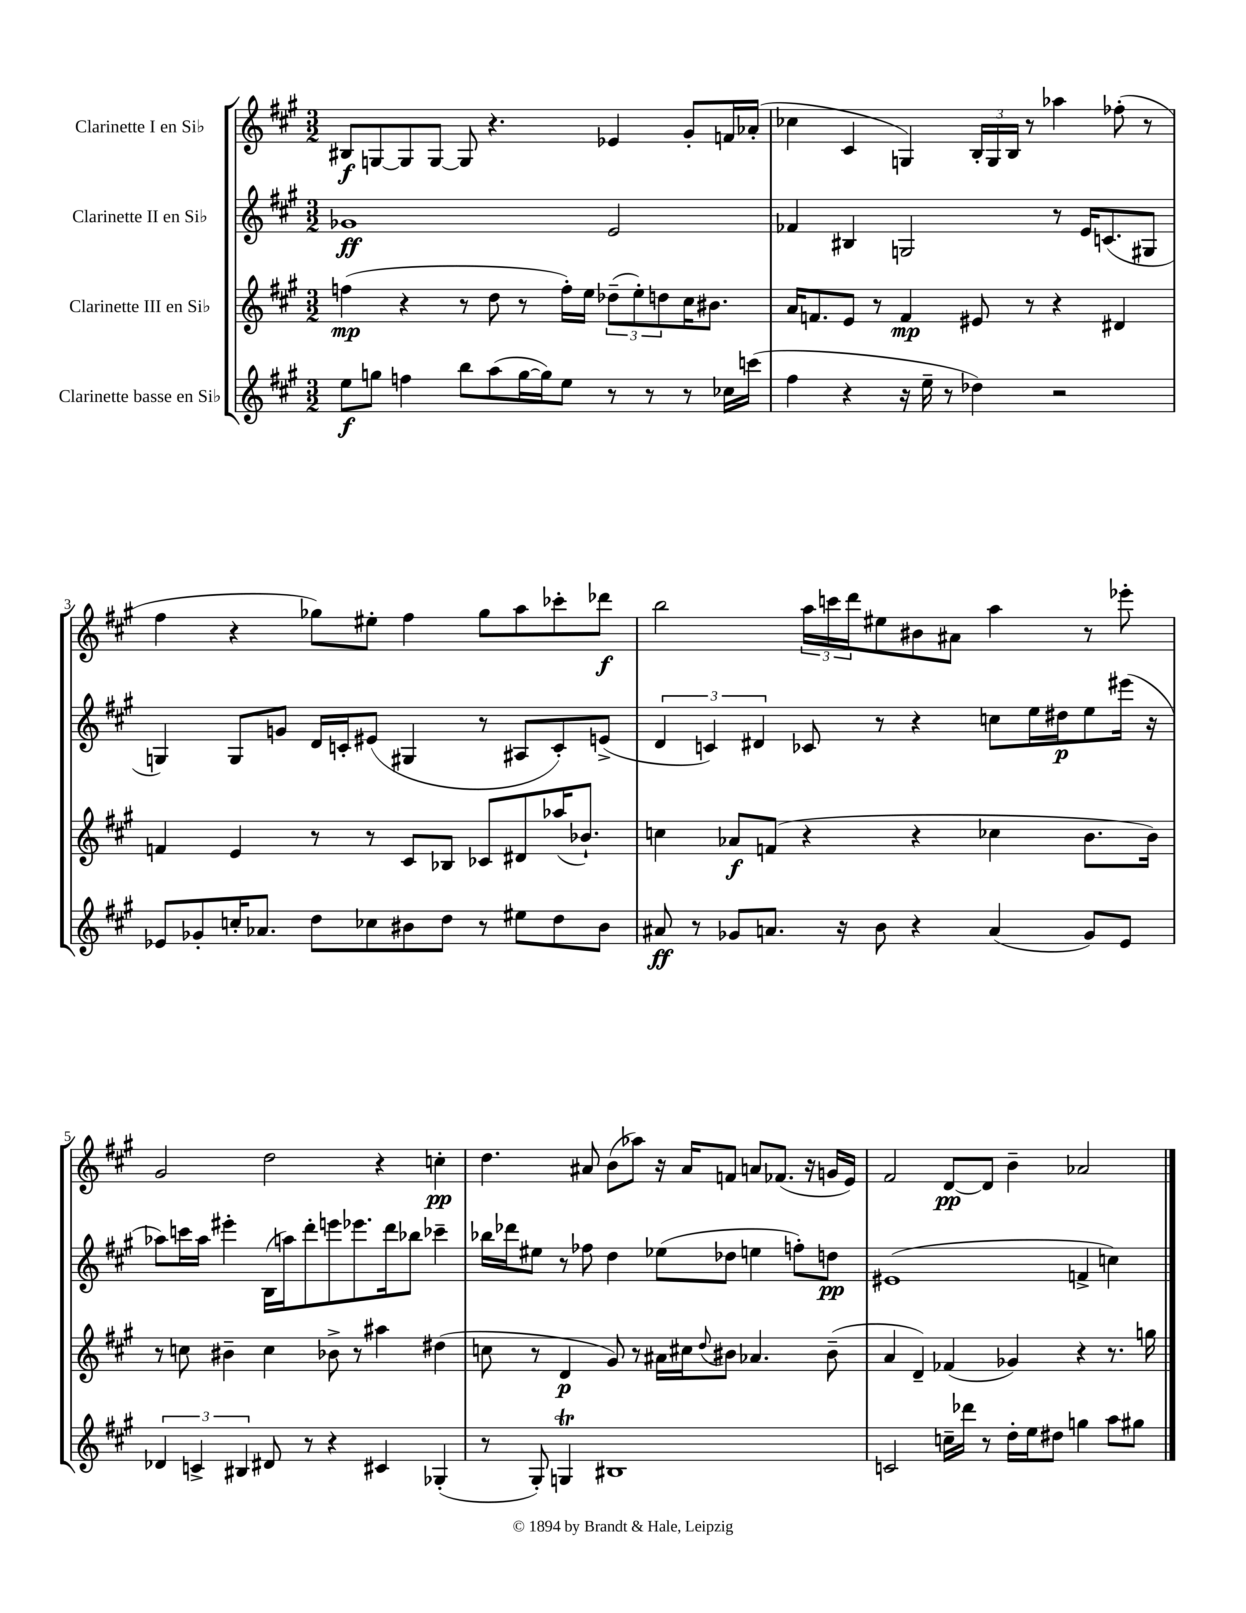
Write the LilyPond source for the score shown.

<<
\new StaffGroup <<
\new Staff = "s0" \with { instrumentName = "Clarinette I en Sib" } {
    \clef treble \key a \major \numericTimeSignature \time 3/2
    bis8\f g8~ g8 g8~ g8 r4. ees'4 gis'8-. f'16 aes'16-.( |
    ces''4 cis'4 g4) \tuplet 3/2 { b16-. g16 b16 } r8 aes''4 fes''8-.( r8 |
    fis''4 r4 ges''8) eis''8-. fis''4 ges''8 a''8 ces'''8-. des'''8\f |
    b''2 \tuplet 3/2 { a''16 c'''16 d'''16 } eis''8 bis'8 ais'8 a''4 r8 ees'''8-. |
    gis'2 d''2 r4 c''4-.\pp |
    d''4. ais'8 b'8( aes''8) r16 ais'16 f'8 a'8 fes'8.( r16 g'16 e'16) |
    fis'2 d'8~\pp d'8 b'4-- aes'2 \bar "|." |
}
\new Staff = "s1" \with { instrumentName = "Clarinette II en Sib" } {
    \clef treble \key a \major \numericTimeSignature \time 3/2
    ges'1\ff e'2 |
    fes'4 bis4 g2 r8 e'16 c'8.( gis8 |
    g4) g8 g'8 d'16 c'16-. eis'8( gis4 r8 ais8 c'8-.) e'8->( |
    \tuplet 3/2 { d'4 c'4) dis'4 } ces'8 r8 r4 c''8 e''16 dis''16\p e''8 eis'''16( r16 |
    aes''8) c'''16 aes''16 eis'''4-. b16( a''16) d'''8-. e'''8 ees'''8. d'''16 bes''8 ces'''4-- |
    bes''16 des'''16 eis''8 r8 fes''8 d''4 ees''8( des''8 e''4 f''8-.) d''8\pp |
    eis'1( f'4-> c''4) \bar "|." |
}
\new Staff = "s2" \with { instrumentName = "Clarinette III en Sib" } {
    \clef treble \key a \major \numericTimeSignature \time 3/2
    f''4\mp( r4 r8 d''8 r8 f''16-.) e''16 \tuplet 3/2 { des''8--( e''8-.) d''8 } cis''16 bis'8. |
    a'16 f'8. e'8 r8 f'4\mp eis'8 r8 r4 dis'4 |
    f'4 e'4 r8 r8 cis'8 bes8 ces'8 dis'8 aes''16( bes'8.-!) |
    c''4 aes'8\f f'8( r4 r4 ces''4 b'8. b'16) |
    r8 c''8 bis'4-- c''4 bes'8-> r8 ais''4 dis''4( |
    c''8 r8 d'4\p gis'8) r8 ais'16 cis''16 \appoggiatura { d''8 } bis'8 aes'4. bis'8--( |
    a'4 d'4--) fes'4( ges'4) r4 r8. g''16 \bar "|." |
}
\new Staff = "s3" \with { instrumentName = "Clarinette basse en Sib" } {
    \clef treble \key a \major \numericTimeSignature \time 3/2
    e''8\f g''8 f''4 b''8 a''8( g''16~ g''16) e''8 r8 r8 r8 ces''16 c'''16( |
    fis''4 r4 r16 e''16-- r8 des''4) r2 |
    ees'8 ges'8-. c''16-. aes'8. d''8 ces''8 bis'8 d''8 r8 eis''8 d''8 bis'8 |
    ais'8\ff r8 ges'8 a'8. r16 b'8 r4 a'4( ges'8) e'8 |
    \tuplet 3/2 { des'4 c'4-> bis4 } dis'8 r8 r4 cis'4 ges4-.( |
    r8 gis8-.) g4\trill bis1 |
    c'2 c''16-- des'''16 r8 d''16-. e''16 dis''8 g''4 a''8 gis''8 \bar "|." |
}
>>
>>
